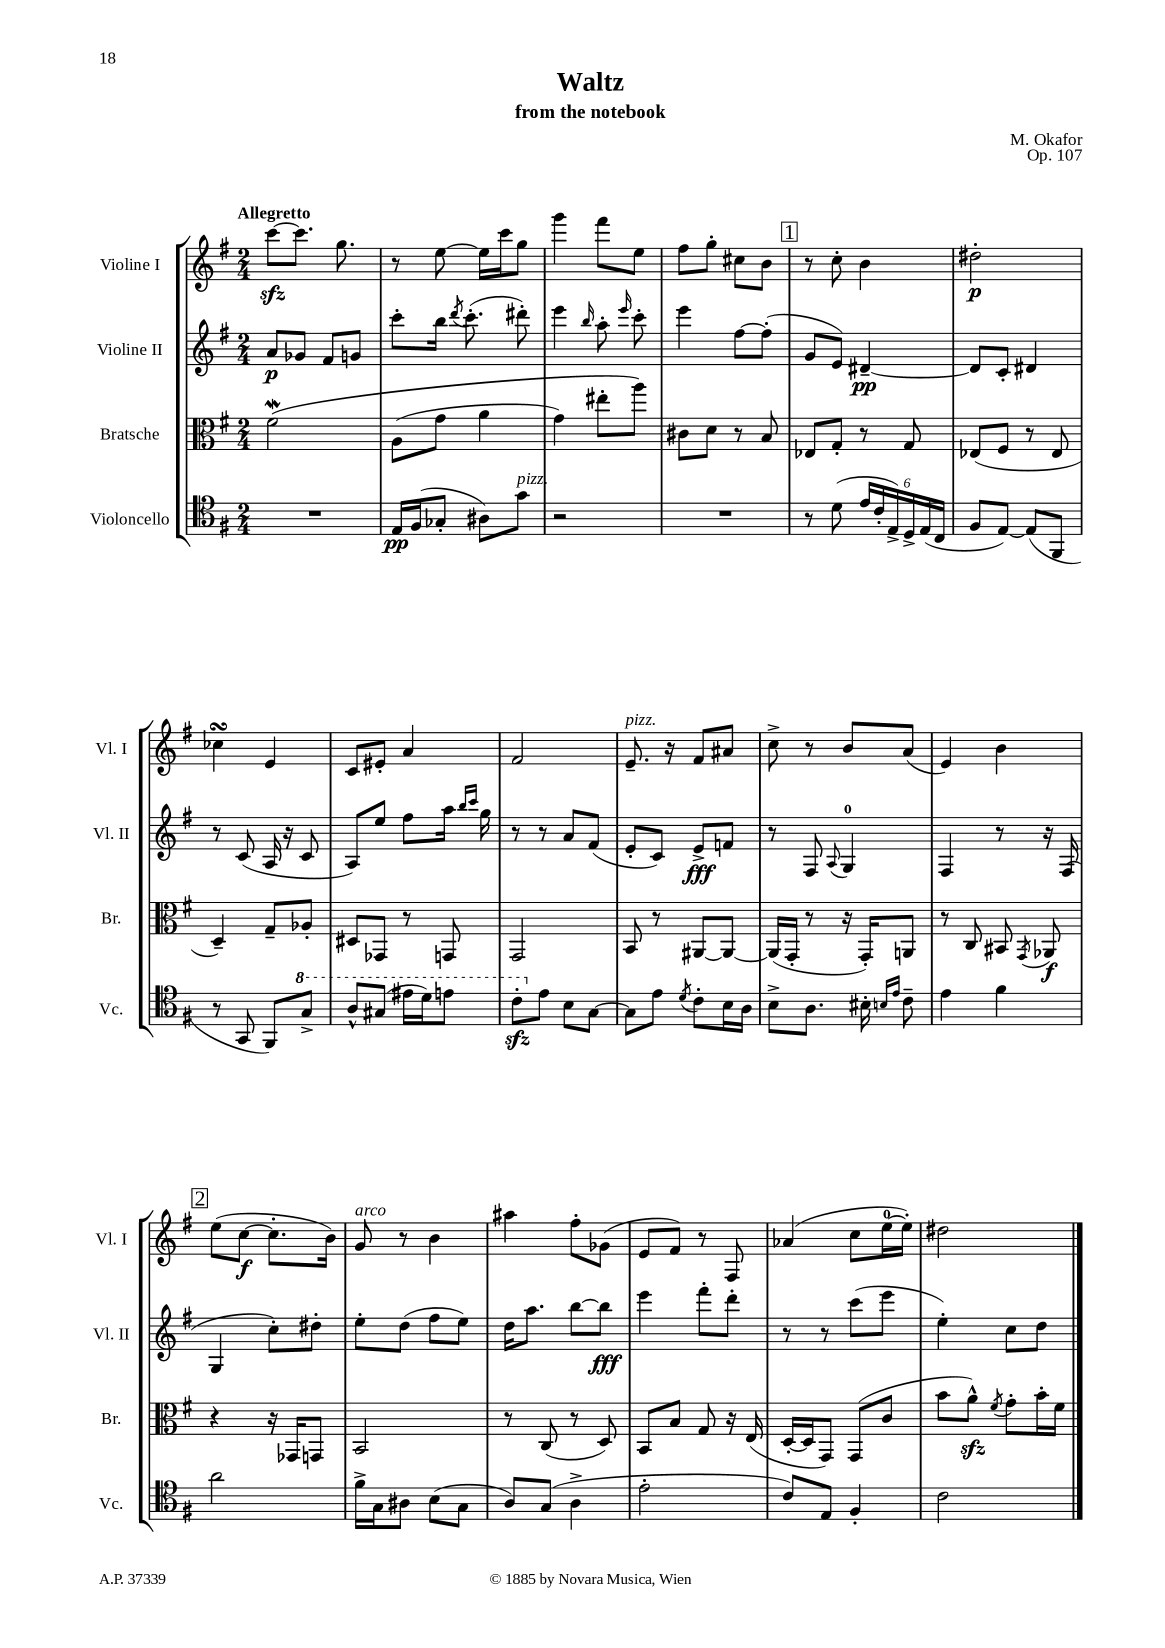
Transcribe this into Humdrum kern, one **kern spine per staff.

**kern	**dynam	**kern	**dynam	**kern	**dynam	**kern	**dynam
*part4	*part4	*part3	*part3	*part2	*part2	*part1	*part1
*staff4	*staff4	*staff3	*staff3	*staff2	*staff2	*staff1	*staff1
*I"Violoncello	*	*I"Bratsche	*	*I"Violine II	*	*I"Violine I	*
*I'Vc.	*	*I'Br.	*	*I'Vl. II	*	*I'Vl. I	*
*clefC4	*	*clefC3	*	*clefG2	*	*clefG2	*
*k[f#]	*	*k[f#]	*	*k[f#]	*	*k[f#]	*
*M2/4	*	*M2/4	*	*M2/4	*	*M2/4	*
=1	=1	=1	=1	=1	=1	=1	=1
!	!	!	!	!	!	!LO:TX:a:B:t=Allegretto	!
2r	.	(2f#W\	.	8a/L	p	[8ccczz\L	.
.	.	.	.	8g-X/J	.	8.ccc\J]	.
.	.	.	.	8f#/L	.	.	.
.	.	.	.	.	.	8.gg\	.
.	.	.	.	8gn/J	.	.	.
=2	=2	=2	=2	=2	=2	=2	=2
16E/LL	pp	(8A\L	.	8ccc'\L	.	8r	.
(16F#/J	.	.	.	.	.	.	.
8G-X'/J	.	8g\J	.	16bb\Jk	.	[8ee\	.
.	.	.	.	8qddd/	.	.	.
.	.	.	.	(8.ccc'\	.	.	.
8A#X\L)	.	4a\	.	.	.	16ee\LL]	.
.	.	.	.	.	.	16ccc\J	.
!LO:TX:a:i:t=pizz.	!	!	!	!	!	!	!
8g\J	.	.	.	8ddd#X'\)	.	8gg\J	.
=3	=3	=3	=3	=3	=3	=3	=3
2r	.	4g\)	.	4eee\	.	4ggg\	.
.	.	.	.	16qqbb/	.	.	.
.	.	8ee#X'\L	.	8aa'\	.	8fff#\L	.
.	.	.	.	16qqeee/	.	.	.
.	.	8aa\J)	.	8ccc'\	.	8ee\J	.
=4	=4	=4	=4	=4	=4	=4	=4
2r	.	8c#X\L	.	4eee\	.	8ff#\L	.
.	.	8d\J	.	.	.	8gg'\J	.
.	.	8r	.	[8ff#\L	.	8cc#X\L	.
.	.	8B/	.	(8ff#'\J]	.	8b\J	.
!!LO:REH:place=s1:t=1
=5	=5	=5	=5	=5	=5	=5	=5
8r	.	8E-X/L	.	8g/L	.	8r	.
(8d\	.	8G'/J	.	8e/J)	.	8cc'\	.
24e/LL	.	8r	.	[4d#X~/	pp	4b\	.
24c'/	.	.	.	.	.	.	.
24E^/)	.	.	.	.	.	.	.
24D^/	.	8G/	.	.	.	.	.
(24E/	.	.	.	.	.	.	.
24C/JJ	.	.	.	.	.	.	.
=6	=6	=6	=6	=6	=6	=6	=6
8F#/L	.	(8E-X/L	.	8d#/L]	.	2dd#X'\	p
[8E/J)	.	8F#/J	.	8c'/J	.	.	.
(8E/L]	.	8r	.	4d#X/	.	.	.
8FF#/J	.	8E-/	.	.	.	.	.
!!LO:LB:g=z
=7	=7	=7	=7	=7	=7	=7	=7
8r	.	4D~/)	.	8r	.	4cc-XsSSs\	.
8GG/	.	.	.	(8c/	.	.	.
8FF#/L)	.	8G~/L	.	16A/	.	4e/	.
.	.	.	.	16r	.	.	.
*8va	*	*	*	*	*	*	*
8g^/J	.	8A-X'/J	.	8c/	.	.	.
=8	=8	=8	=8	=8	=8	=8	=8
8a^^/L	.	8D#X/L	.	8A/L)	.	8c/L	.
(8g#X/J	.	8GG-X/J	.	8ee/J	.	8e#X'/J	.
16ee#X\LL	.	8r	.	8ff#\L	.	4a/	.
16dd\J)	.	.	.	.	.	.	.
8een\J	.	8GGn/	.	16aa\Jk	.	.	.
.	.	.	.	16qqbb/LL	.	.	.
.	.	.	.	16qqccc/JJ	.	.	.
.	.	.	.	16gg\	.	.	.
=9	=9	=9	=9	=9	=9	=9	=9
8cczz'\L	.	2GG/	.	8r	.	2f#/	.
*X8va	*	*	*	*	*	*	*
8e\J	.	.	.	8r	.	.	.
8B\L	.	.	.	8a/L	.	.	.
[8G\J	.	.	.	(8f#/J	.	.	.
=10	=10	=10	=10	=10	=10	=10	=10
!	!	!	!	!	!	!LO:TX:a:i:t=pizz.	!
8G\L]	.	8BB/	.	8e'/L	.	8.e~/	.
8e\J	.	8r	.	8c/J)	.	.	.
.	.	.	.	.	.	16r	.
8qd/	.	.	.	.	.	.	.
8c'\L	.	[8AA#X/L	.	8e^/L	fff	8f#/L	.
16B\L	.	8AA#/J_	.	8fn/J	.	8a#X/J	.
16A\JJ	.	.	.	.	.	.	.
=11	=11	=11	=11	=11	=11	=11	=11
8B^\L	.	(16AA#/LL]	.	8r	.	8cc^\	.
.	.	16GG'/JJ	.	.	.	.	.
8.A\J	.	8r	.	8F#/	.	8r	.
.	.	.	.	8qqA/	.	.	.
.	.	16r	.	4G/	.	8b/L	.
16B#X'\	.	16GG'/KL)	.	.	.	.	.
16qqBn/LL	.	.	.	.	.	.	.
16qqe/JJ	.	.	.	.	.	.	.
8c~\	.	8AAn/J	.	.	.	(8a/J	.
=12	=12	=12	=12	=12	=12	=12	=12
4e\	.	8r	.	4F#/	.	4e/)	.
.	.	8C/	.	.	.	.	.
4f#\	.	8BB#X/	.	8r	.	4b\	.
.	.	8qGG/	.	.	.	.	.
.	.	8AA-X/	f	16r	.	.	.
.	.	.	.	(16F#/	.	.	.
!!LO:LB:g=z
!!LO:REH:place=s1:t=2
=13	=13	=13	=13	=13	=13	=13	=13
2a\	.	4r	.	4G/	.	(8ee\L	.
.	.	.	.	.	.	[8cc\J	f
.	.	16r	.	8cc'\L)	.	8.cc'\L]	.
.	.	16GG-X/KL	.	.	.	.	.
.	.	8GGn/J	.	8dd#X'\J	.	.	.
.	.	.	.	.	.	16b\Jk)	.
=14	=14	=14	=14	=14	=14	=14	=14
!	!	!	!	!	!	!LO:TX:a:i:t=arco	!
16f#^\LL	.	2BB/	.	8ee'\L	.	8g/	.
16G\J	.	.	.	.	.	.	.
8A#X\J	.	.	.	(8dd\J	.	8r	.
(8B\L	.	.	.	8ff#\L	.	4b\	.
8G\J	.	.	.	8ee\J)	.	.	.
=15	=15	=15	=15	=15	=15	=15	=15
8A/L)	.	8r	.	16dd\KL	.	4aa#X\	.
.	.	.	.	8.aa\J	.	.	.
(8G/J	.	(8C/	.	.	.	.	.
4A^\	.	8r	.	[8bb\L	.	8ff#'\L	.
.	.	8D/)	.	8bb\J]	fff	(8g-X\J	.
=16	=16	=16	=16	=16	=16	=16	=16
2e'\	.	8BB/L	.	4eee\	.	8e/L	.
.	.	8B/J	.	.	.	8f#/J)	.
.	.	8G/	.	8fff#'\L	.	8r	.
.	.	16r	.	8ddd'\J	.	8F#/	.
.	.	(16E/	.	.	.	.	.
=17	=17	=17	=17	=17	=17	=17	=17
8c/L)	.	[16D'/LL	.	8r	.	(4a-X/	.
.	.	16D/J]	.	.	.	.	.
8E/J	.	8GG/J)	.	8r	.	.	.
4F#'/	.	(8GG/L	.	(8ccc\L	.	8cc\L	.
.	.	8c/J	.	8eee\J	.	[16ee\L	.
.	.	.	.	.	.	16ee'\JJ])	.
=18	=18	=18	=18	=18	=18	=18	=18
2c\	.	8b\L	.	4ee'\)	.	2dd#X\	.
.	.	8azz^^\J)	.	.	.	.	.
.	.	8qf#/	.	.	.	.	.
.	.	8g'\L	.	8cc\L	.	.	.
.	.	16b'\L	.	8dd\J	.	.	.
.	.	16f#\JJ	.	.	.	.	.
==	==	==	==	==	==	==	==
*-	*-	*-	*-	*-	*-	*-	*-
